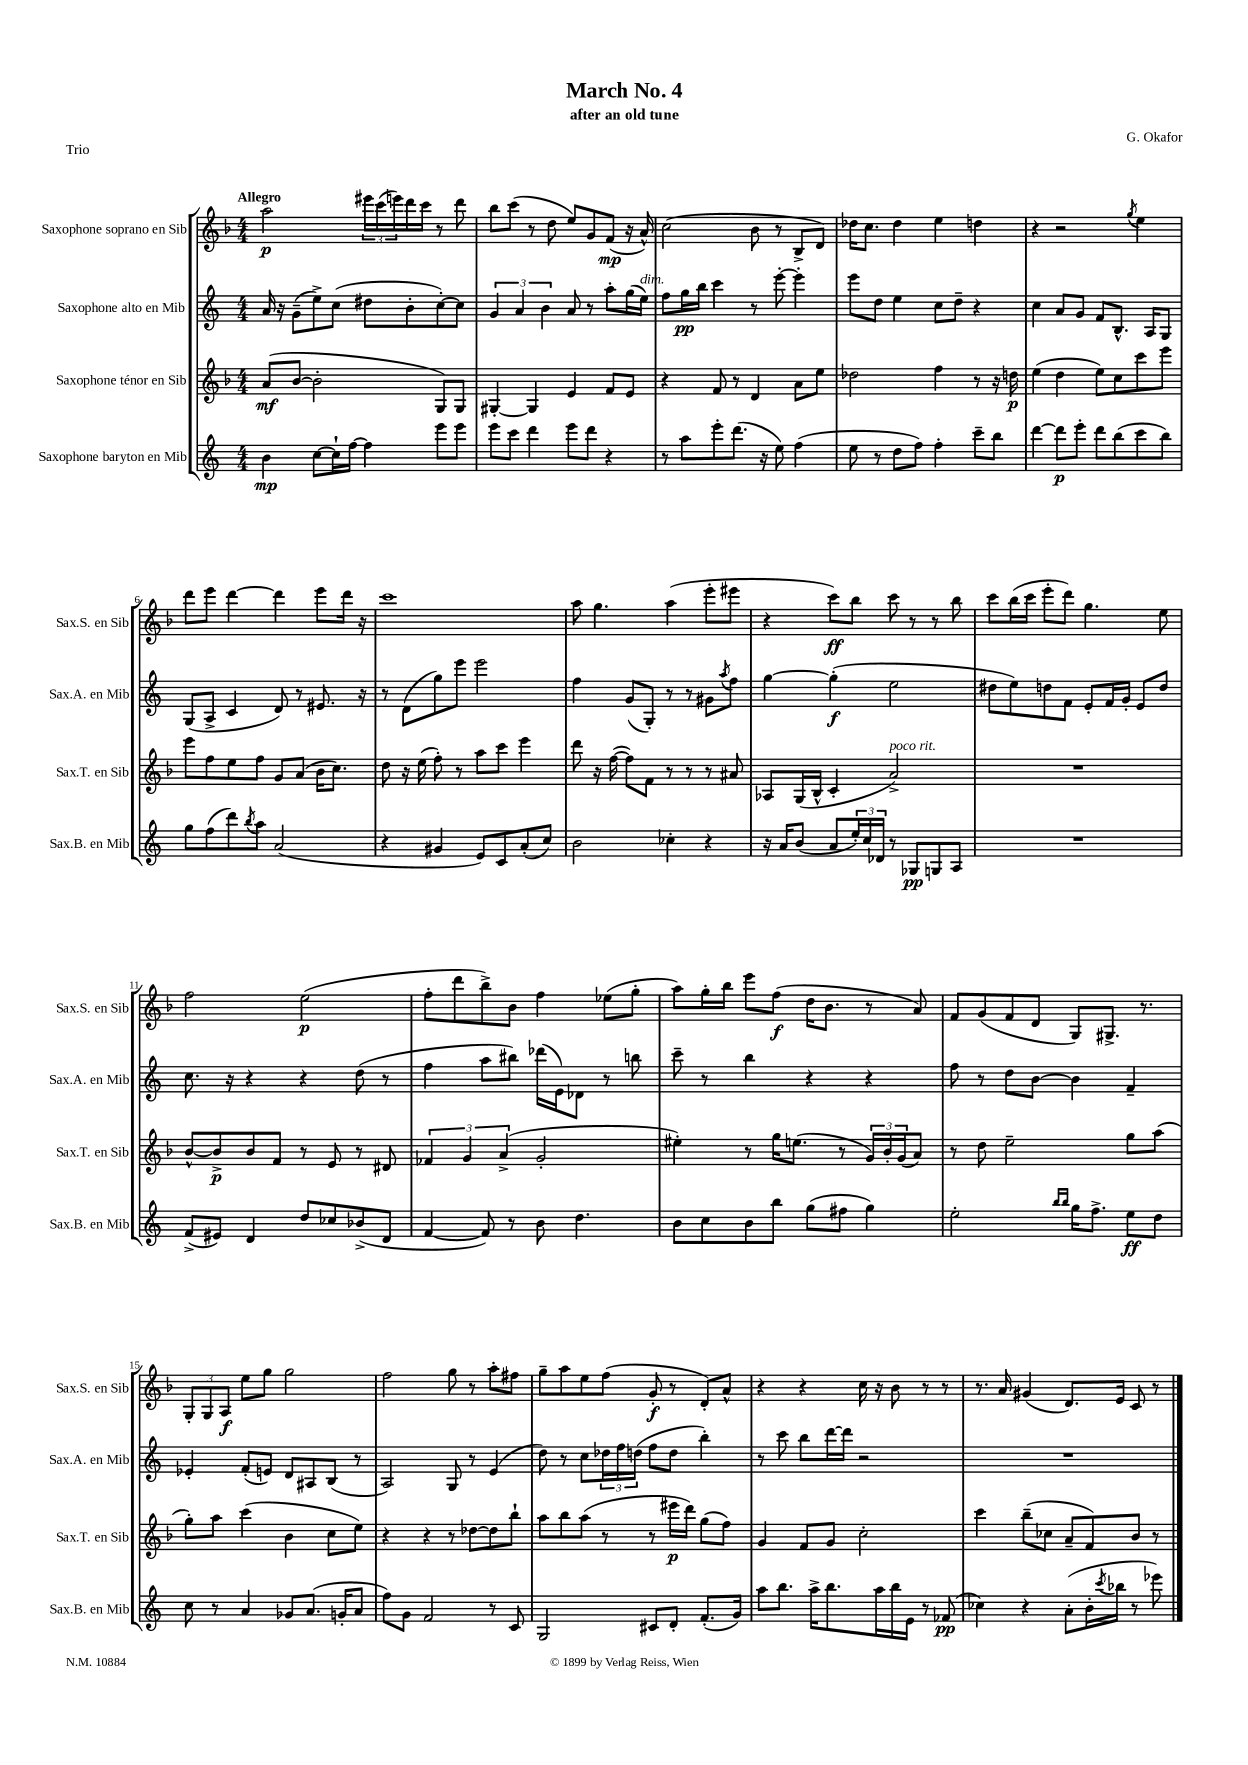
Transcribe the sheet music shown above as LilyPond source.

\header { title = "March No. 4" composer = "G. Okafor" subtitle = "after an old tune" piece = "Trio" }
<<
\new StaffGroup <<
\new Staff = "s0" \with { instrumentName = "Saxophone soprano en Sib" shortInstrumentName = "Sax.S. en Sib" } {
    \clef treble \key f \major \numericTimeSignature \time 4/4 \tempo "Allegro"
    a''2\p \tuplet 3/2 { eis'''16 c'''16( e'''16) } d'''16 c'''16 r8 d'''8 |
    bes''8 c'''8( r8 d''8 e''8) g'8 f'8\mp( r16 a'16-^) |
    c''2( bes'8 r8 bes8-> d'8) |
    des''16 c''8. des''4 e''4 d''4 |
    r4 r2 \acciaccatura { g''8 } e''4 |
    d'''8 e'''8 d'''4~ d'''4 e'''8 d'''16 r16 |
    c'''1 |
    a''8 g''4. a''4( e'''8-. eis'''8 |
    r4 c'''8\ff) bes''8 c'''8 r8 r8 bes''8 |
    c'''8 bes''16( c'''16 e'''8-. d'''8) g''4. e''8 |
    f''2 e''2\p( |
    f''8-. d'''8 bes''8->) bes'8 f''4 ees''8( g''8-. |
    a''8) g''16-. bes''16 e'''8 f''8\f( d''16 bes'8. r8 a'8) |
    f'8 g'8( f'8 d'8 g8) gis8.-> r8. |
    \tuplet 3/2 { g8-. g8 a8\f } e''8 g''8 g''2 |
    f''2 g''8 r8 a''8-. fis''8 |
    g''8-- a''8 e''8 f''8( g'8-.\f r8 d'8-.) a'8-^ |
    r4 r4 c''16 r16 bes'8 r8 r8 |
    r8. a'16 gis'4( d'8.) e'16 c'8 r8 \bar "|." |
}
\new Staff = "s1" \with { instrumentName = "Saxophone alto en Mib" shortInstrumentName = "Sax.A. en Mib" } {
    \clef treble \key c \major \numericTimeSignature \time 4/4
    a'16 r16 g'8--( e''8->) c''8( dis''8 b'8-. c''8~-.) c''8 |
    \tuplet 3/2 { g'4 a'4 b'4 } a'8 r8 a''8-. g''16( e''16^\markup { \italic "dim." }) |
    f''8 g''16\pp b''16 c'''4 r8 e'''8~-. e'''4-. |
    e'''8 d''8 e''4 c''8 d''8-- r4 |
    c''4 a'8 g'8 f'8 b8.-^ a16 g8 |
    g8( a8-> c'4 d'8) r8 eis'8. r16 |
    r8 d'8( g''8) e'''8 e'''2 |
    f''4 g'8( g8-.) r8 r8 gis'8 \acciaccatura { a''8 } f''8 |
    g''4~ g''4-.\f( e''2 |
    dis''8 e''8) d''8 f'8 e'8-. f'16 g'16-. e'8 d''8 |
    c''8. r16 r4 r4 d''8( r8 |
    f''4 a''8 bis''8) des'''16( e'16) des'8 r8 b''8 |
    c'''8-- r8 b''4 r4 r4 |
    f''8 r8 d''8 b'8~ b'4 f'4-- |
    ees'4-. f'8-.( e'8) d'8 ais8 b8( r8 |
    a2) g8 r8 e'4( |
    d''8) r8 c''8 \tuplet 3/2 { des''16 f''16 d''16( } f''8 d''8 b''4-.) |
    r8 c'''8 b''8 d'''16~ d'''16 r2 |
    R1 \bar "|." |
}
\new Staff = "s2" \with { instrumentName = "Saxophone ténor en Sib" shortInstrumentName = "Sax.T. en Sib" } {
    \clef treble \key f \major \numericTimeSignature \time 4/4
    a'8\mf( bes'8~ bes'2-. g8) g8 |
    gis4~-. gis4 e'4 f'8 e'8 |
    r4 f'8 r8 d'4 a'8 e''8 |
    des''2 f''4 r8 r16 d''16\p |
    e''4( d''4 e''8) c''8 c'''8 e'''8 |
    e'''8 f''8 e''8 f''8 g'8 a'8( bes'16 c''8.) |
    d''8 r16 e''16( f''8-.) r8 a''8 c'''8 e'''4 |
    d'''8 r16 f''16~( f''8) f'8 r8 r8 r8 ais'8 |
    aes8 g16( bes16-^ c'4-. a'2->^\markup { \italic "poco rit." }) |
    R1 |
    bes'8~-^ bes'8->\p bes'8 f'8 r8 e'8 r8 dis'8 |
    \tuplet 3/2 { fes'4 g'4 a'4->( } g'2-. |
    eis''4-.) r8 g''16 e''8.( r8 \tuplet 3/2 { g'16) bes'16-. g'16( } a'8) |
    r8 d''8 e''2-- g''8 a''8( |
    g''8-.) a''8 c'''4( bes'4 c''8 e''8) |
    r4 r4 r8 des''8~ des''8 bes''8-! |
    a''8 bes''8 a''8( r8 r8 eis'''16\p d'''16) g''8( f''8) |
    g'4 f'8 g'8 c''2-. |
    c'''4 bes''8--( ces''8 a'8-- f'8) bes'8 r8 \bar "|." |
}
\new Staff = "s3" \with { instrumentName = "Saxophone baryton en Mib" shortInstrumentName = "Sax.B. en Mib" } {
    \clef treble \key c \major \numericTimeSignature \time 4/4
    b'4\mp c''8~ c''16-! f''16~ f''4 e'''8 e'''8 |
    e'''8 c'''8 d'''4 e'''8 d'''8 r4 |
    r8 a''8 e'''8-. d'''8.( r16 e''8) f''4( |
    e''8 r8 d''8 f''8) f''4-. c'''8-- b''8 |
    d'''4~ d'''8\p e'''8-. d'''8 b''8( c'''8 b''8) |
    g''8 f''8( d'''8) \acciaccatura { b''8 } a''8 a'2( |
    r4 gis'4 e'8) c'8 a'8-.( c''8) |
    b'2 ces''4-. r4 |
    r16 a'16 b'8( a'8 \tuplet 3/2 { e''16-.) c''16 des'16 } r8 ges8\pp g8 a8 |
    R1 |
    f'8->( eis'8) d'4 d''8 ces''8 bes'8->( d'8 |
    f'4~ f'8) r8 b'8 d''4. |
    b'8 c''8 b'8 b''8 g''8( fis''8 g''4) |
    e''2-. \grace { b''16 b''16 } g''16 f''8.-> e''8\ff d''8 |
    c''8 r8 a'4 ges'8 a'8.( g'16-. a'8 |
    f''8) g'8 f'2 r8 c'8 |
    g2 cis'8 d'8-. f'8.-.( g'16) |
    a''8 b''8. a''16-> b''8. a''16 b''16 e'16 r8 fes'8\pp( |
    ces''4) r4 a'8-.( b'16-. \acciaccatura { c'''8 } bes''16 r8 ees'''8) \bar "|." |
}
>>
>>
